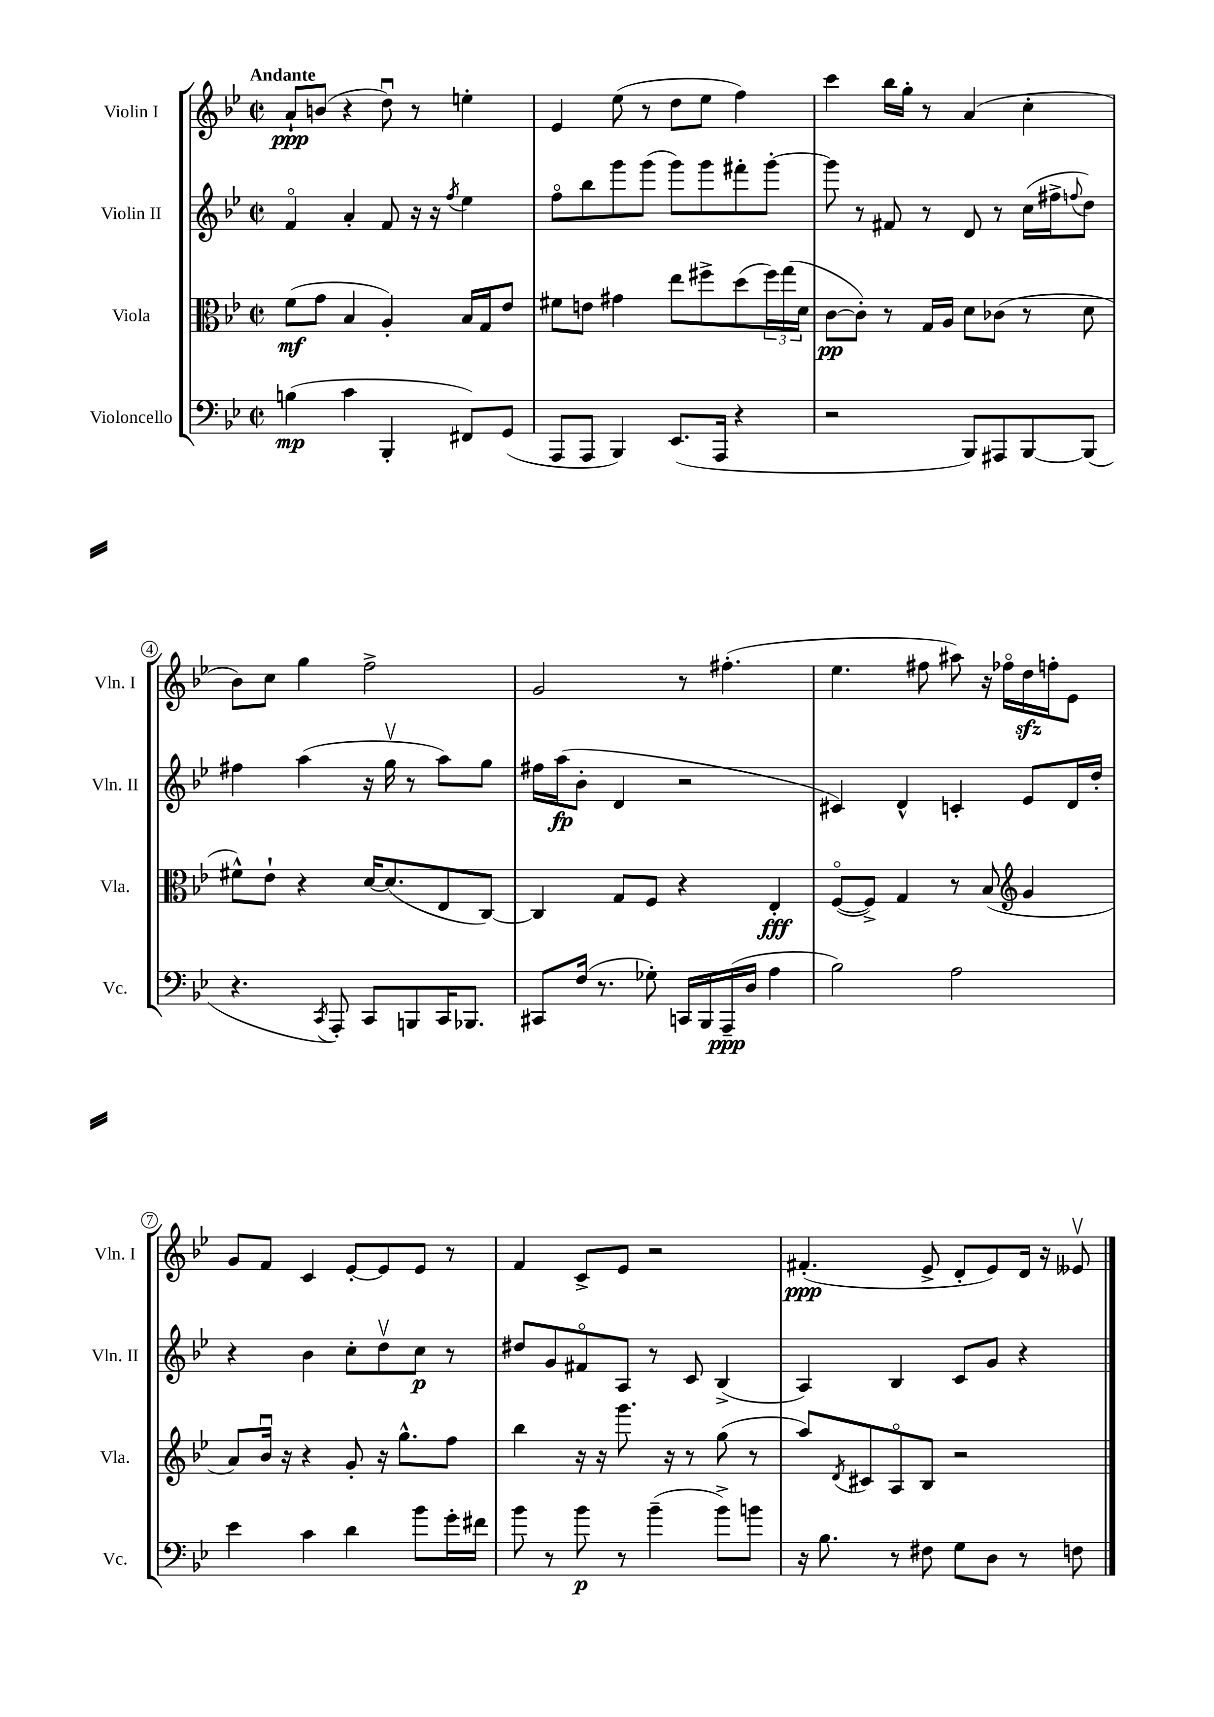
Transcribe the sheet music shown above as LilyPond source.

<<
\new StaffGroup <<
\new Staff = "s0" \with { instrumentName = "Violin I" shortInstrumentName = "Vln. I" } {
    \clef treble \key bes \major \defaultTimeSignature \time 2/2 \tempo "Andante"
    a'8-!\ppp b'8( r4 d''8\downbow) r8 e''4-. |
    ees'4 ees''8( r8 d''8 ees''8 f''4) |
    c'''4 bes''16 g''16-. r8 a'4( c''4-. |
    bes'8) c''8 g''4 f''2-> |
    g'2 r8 fis''4.-.( |
    ees''4. fis''8 ais''8) r16 fes''16\flageolet d''16\sfz f''16-. ees'8 |
    g'8 f'8 c'4 ees'8~-. ees'8 ees'8 r8 |
    f'4 c'8-> ees'8 r2 |
    fis'4.-.\ppp( ees'8-> d'8-. ees'8) d'16 r16 eeses'8\upbow \bar "|." |
}
\new Staff = "s1" \with { instrumentName = "Violin II" shortInstrumentName = "Vln. II" } {
    \clef treble \key bes \major \defaultTimeSignature \time 2/2
    f'4\flageolet a'4-. f'8 r16 r16 \acciaccatura { f''8 } ees''4 |
    f''8\flageolet bes''8 g'''8 g'''8( g'''8) g'''8 fis'''8-. g'''8~-. |
    g'''8 r8 fis'8 r8 d'8 r8 c''16( fis''16-> \appoggiatura { f''8 } d''8) |
    fis''4 a''4( r16 g''16\upbow r8 a''8) g''8 |
    fis''16 a''16\fp( bes'8-. d'4 r2 |
    cis'4) d'4-^ c'4-. ees'8 d'16 d''16-. |
    r4 bes'4 c''8-. d''8\upbow c''8\p r8 |
    dis''8 g'8 fis'8\flageolet a8 r8 c'8 bes4->( |
    a4) bes4 c'8 g'8 r4 \bar "|." |
}
\new Staff = "s2" \with { instrumentName = "Viola" shortInstrumentName = "Vla." } {
    \clef alto \key bes \major \defaultTimeSignature \time 2/2
    f'8\mf( g'8 bes4 a4-.) bes16 g16 ees'8 |
    fis'8 e'8 gis'4 ees''8 fis''8-> d''8( \tuplet 3/2 { fis''16) g''16( d'16 } |
    c'8~\pp c'8-.) r8 g16 a16 d'8 ces'8( r8 d'8 |
    fis'8-^) ees'8-! r4 d'16~ d'8.( ees8 c8~) |
    c4 g8 f8 r4 ees4-.\fff |
    f8~\flageolet( f8->) g4 r8 bes8( \clef treble g'4 |
    a'8) bes'16\downbow r16 r4 g'8-. r16 g''8.-^ f''8 |
    bes''4 r16 r16 g'''8. r16 r8 g''8( r8 |
    a''8) \acciaccatura { d'8 } cis'8 a8\flageolet bes8 r2 \bar "|." |
}
\new Staff = "s3" \with { instrumentName = "Violoncello" shortInstrumentName = "Vc." } {
    \clef bass \key bes \major \defaultTimeSignature \time 2/2
    b4\mp( c'4 bes,,4-. fis,8) g,8( |
    a,,8 a,,8 bes,,4) ees,8.( a,,16 r4 |
    r2 bes,,8) ais,,8 bes,,8~ bes,,8( |
    r4. \acciaccatura { c,8 } a,,8-.) c,8 b,,8 c,16 bes,,8. |
    cis,8 f16( r8. ges8-.) c,16 bes,,16 a,,16--\ppp( d16 a4 |
    bes2) a2 |
    ees'4 c'4 d'4 bes'8 g'16-. fis'16 |
    bes'8 r8 bes'8\p r8 bes'4--( bes'8->) b'8 |
    r16 bes8. r8 fis8 g8 d8 r8 f8 \bar "|." |
}
>>
>>
\layout { \context { \Score \override BarNumber.stencil = #(make-stencil-circler 0.1 0.3 ly:text-interface::print) } }
